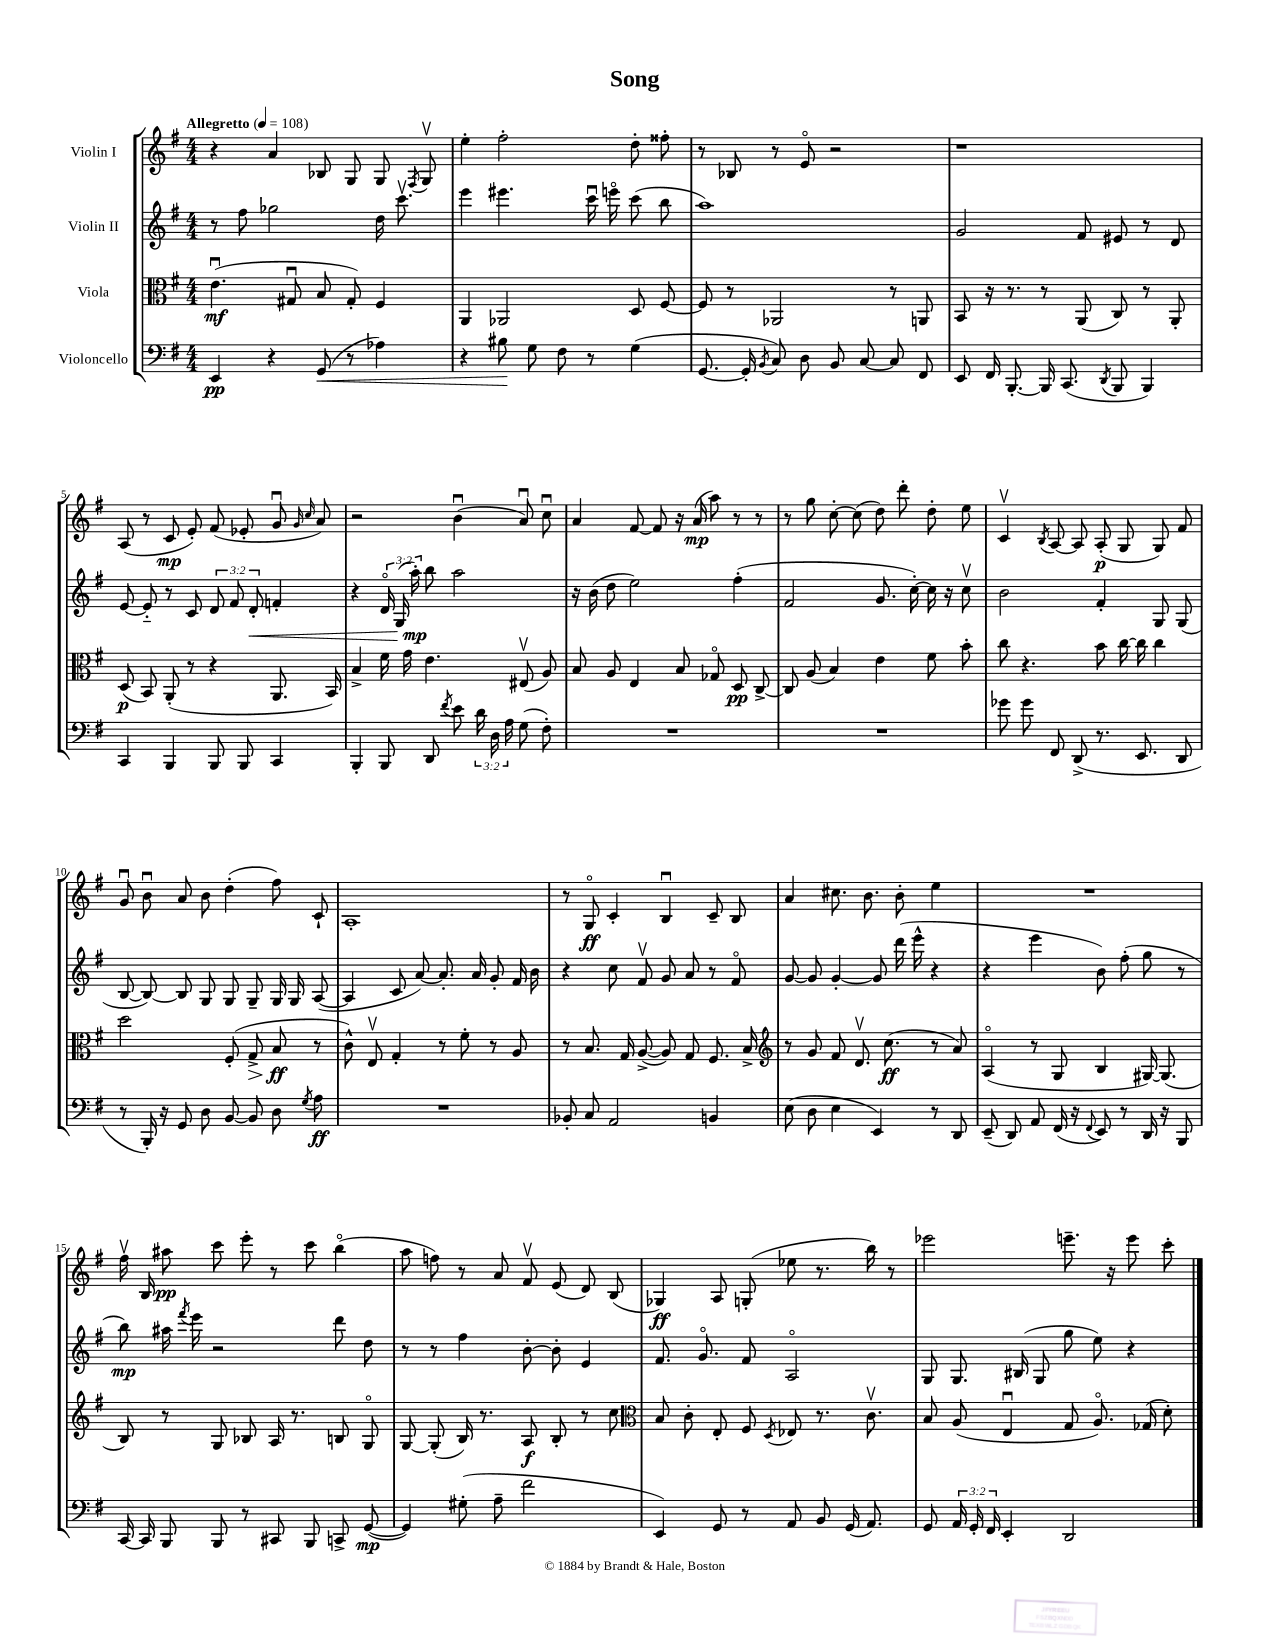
\header { title = "Song" }
<<
\new StaffGroup <<
\new Staff = "s0" \with { instrumentName = "Violin I" } {
    \clef treble \key g \major \numericTimeSignature \time 4/4 \tempo "Allegretto" 4 = 108
    \autoBeamOff r4 a'4 bes8 g8 g8 \acciaccatura { fis8 } g8\upbow |
    e''4-. fis''2-. d''8-. fisis''8-. |
    r8 bes8 r8 e'8\flageolet r2 |
    r1 |
    a8( r8 c'8\mp e'8-.) fis'8( ees'8-. g'8\downbow \grace { g'16 c''16 } a'8) |
    r2 b'4\downbow( a'8\downbow) c''8\downbow |
    a'4 fis'8~ fis'8 r16 a'16\mp( a''8) r8 r8 |
    r8 g''8 c''8~-. c''8( d''8) d'''8-. d''8-. e''8 |
    c'4\upbow \acciaccatura { b8 } a8~ a8 a8-.\p( g8 g8) fis'8 |
    g'8\downbow b'8\downbow a'8 b'8 d''4-.( fis''8) c'8-! |
    a1-. |
    r8 g8\flageolet\ff c'4-. b4\downbow c'8-- b8 |
    a'4 cis''8. b'8. b'8-. e''4 |
    R1 |
    fis''16\upbow b16 ais''8\pp c'''8 e'''8-. r8 c'''8 b''4\flageolet( |
    a''8 f''8) r8 a'8 fis'8\upbow e'8( d'8) b8( |
    ges4\ff) a8 g8-.( ees''8 r8. b''16) r8 |
    ees'''2 e'''8.-- r16 e'''8 c'''8-. \bar "|." |
}
\new Staff = "s1" \with { instrumentName = "Violin II" } {
    \clef treble \key g \major \numericTimeSignature \time 4/4 \override Staff.TupletNumber.text = #tuplet-number::calc-fraction-text
    \autoBeamOff r8 fis''8 ges''2 d''16 c'''8.\upbow |
    e'''4 eis'''4. c'''16\downbow e'''16\flageolet c'''8( b''8 |
    a''1) |
    g'2 fis'8 eis'8 r8 d'8 |
    e'8~ e'8-_ r8 c'8 \tuplet 3/2 { d'8 fis'8 d'8-.\< } f'4-. |
    r4 \tuplet 3/2 { d'16\flageolet g16( a''16-.\mp\!) } b''8 a''2 |
    r16 b'16( d''8 e''2) fis''4-.( |
    fis'2 g'8. c''16~-.) c''16 r16 c''8\upbow |
    b'2 fis'4-. g8 g8( |
    b8~ b8~) b8 g8 g8 g8-- g16 g16 a8~( |
    a4 c'8 a'8~) a'8.-. a'16 g'8-. fis'16 b'16 |
    r4 c''8 fis'8\upbow g'8 a'8 r8 fis'8\flageolet |
    g'8~ g'8 g'4~-. g'8 d'''16( e'''16-^ r4 |
    r4 e'''4 b'8) fis''8-.( g''8 r8 |
    b''8\mp) ais''16 \acciaccatura { fis'''8 } e'''16 r2 d'''8 d''8 |
    r8 r8 fis''4 b'8~-. b'8-. e'4 |
    fis'8. g'8.\flageolet fis'8 a2\flageolet |
    g8 g8. bis16( g8 g''8 e''8) r4 \bar "|." |
}
\new Staff = "s2" \with { instrumentName = "Viola" } {
    \clef alto \key g \major \numericTimeSignature \time 4/4
    \autoBeamOff e'4.\downbow\mf( gis8\downbow b8 gis8-.) fis4 |
    a,4 aes,2 d8 fis8~ |
    fis8 r8 aes,2 r8 a,8 |
    b,8 r16 r8. r8 a,8( c8) r8 a,8-. |
    d8\p( b,8) a,8-.( r8 r4 a,8. b,16) |
    b4-> fis'16 g'16 e'4. eis8\upbow( a8) |
    b8 a8 e4 b8 ges8\flageolet d8\pp c8~-> |
    c8 a8( b4) e'4 fis'8 b'8-. |
    c''8 r4. b'8 c''16~ c''16 c''4 |
    d''2 fis8-.( g8->\> b8\ff\! r8 |
    c'8-^) e8\upbow g4-. r8 fis'8-. r8 a8 |
    r8 b8. g16 a8~->( a8) g8 fis8. b16-> |
    \clef treble r8 g'8 fis'8 d'8.\upbow c''8.\ff( r8 a'8) |
    a4\flageolet( r8 g8 b4 gis16~) gis8.( |
    b8) r8 g8 bes8 a16 r8. b8 g8\flageolet |
    g8~ g8-.( b16) r8. a8\f b8-. r8 c''8 |
    \clef alto b8 c'8-. e8-. fis8 \acciaccatura { d8 } ees8 r8. c'8.\upbow |
    b8 a8( e4\downbow g8 a8.\flageolet) ges16( d'8-.) \bar "|." |
}
\new Staff = "s3" \with { instrumentName = "Violoncello" } {
    \clef bass \key g \major \numericTimeSignature \time 4/4 \override Staff.TupletNumber.text = #tuplet-number::calc-fraction-text
    \autoBeamOff e,4\pp r4 g,8\<( r8 aes4) |
    r4 bis8\! g8 fis8 r8 g4( |
    g,8.~ g,16-. \acciaccatura { b,8 } c8) d8 b,8 c8~ c8 fis,8 |
    e,8 fis,16 b,,8.~-. b,,16 c,8.( \acciaccatura { d,8 } b,,8 b,,4) |
    c,4 b,,4 b,,8 b,,8 c,4 |
    b,,4-. b,,8 d,8 \acciaccatura { fis'8 } e'8 \tuplet 3/2 { d'16 d16 a16 } g8( fis8-.) |
    R1 |
    R1 |
    ges'8 ges'8 fis,8 d,8->( r8. e,8. d,8 |
    r8 b,,16-.) r16 g,8 d8 b,8~ b,8 d8 \acciaccatura { g8 } a8\ff |
    R1 |
    bes,8-. c8 a,2 b,4 |
    e8( d8 e4 e,4) r8 d,8 |
    e,8--( d,8) a,8 fis,16( r16 \appoggiatura { fis,8 } e,8) r8 d,16 r16 b,,8 |
    c,16~ c,16 b,,8 b,,8 r8 cis,8 b,,8 c,8-> g,8~\mp( |
    g,4) gis8-.( a8-- fis'2 |
    e,4) g,8 r8 a,8 b,8 g,16( a,8.) |
    g,8 \tuplet 3/2 { a,16 g,16-. fis,16 } e,4-. d,2 \bar "|." |
}
>>
>>
